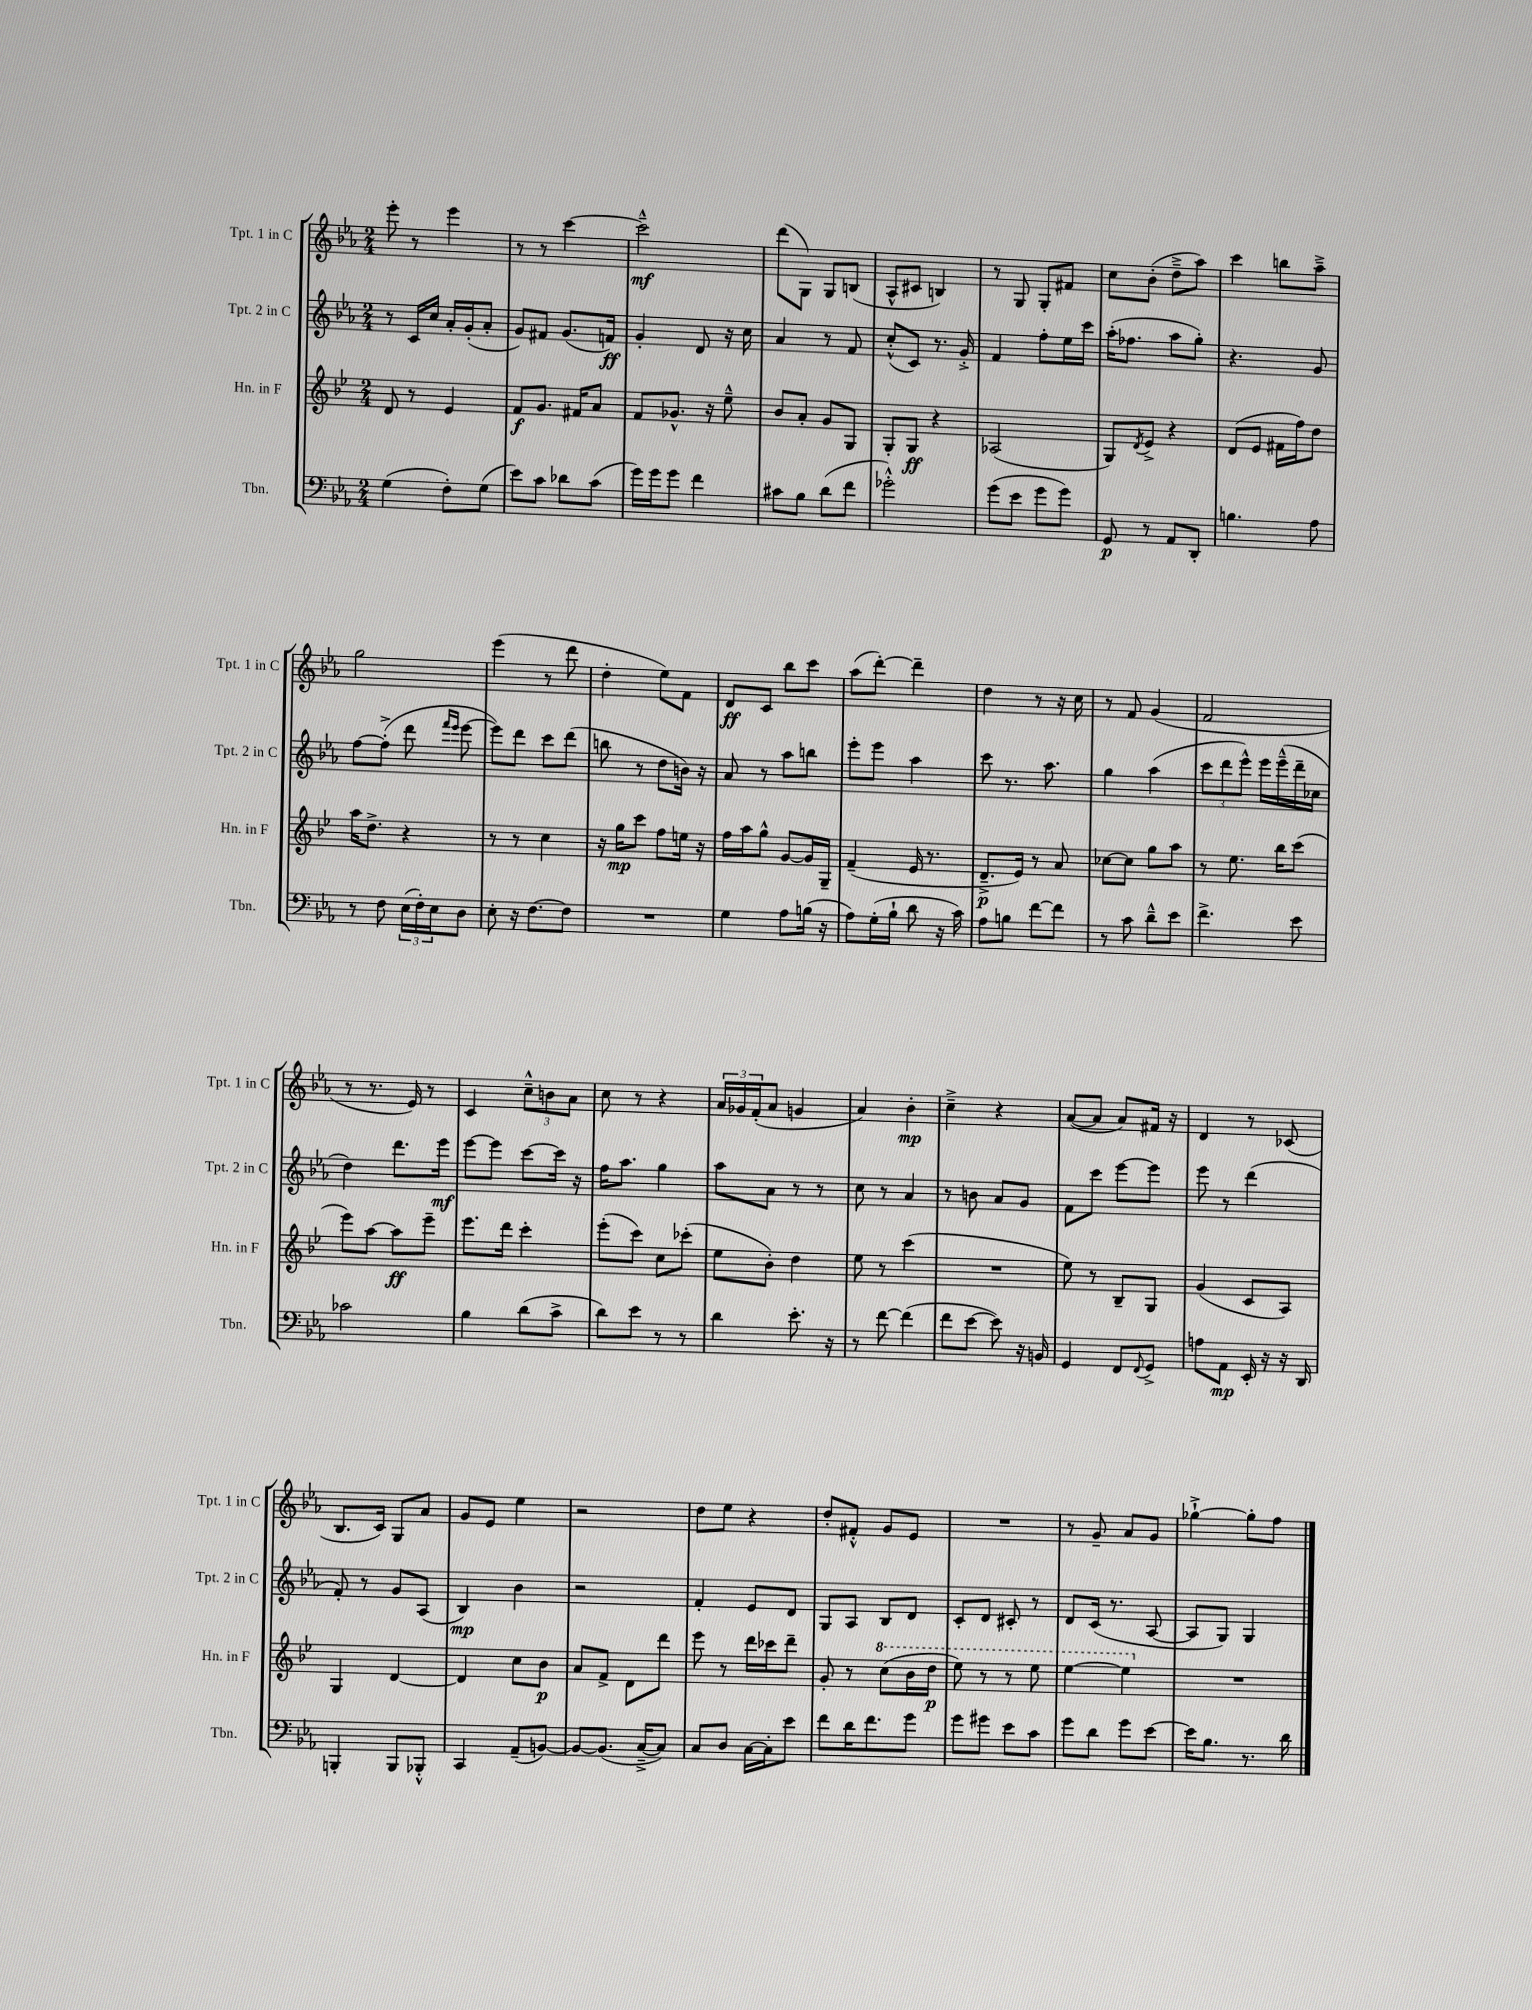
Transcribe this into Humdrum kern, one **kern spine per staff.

**kern	**kern	**kern	**kern
*staff4	*staff3	*staff2	*staff1
*clefF4	*clefG2	*clefG2	*clefG2
*k[b-e-a-]	*k[b-e-]	*k[b-e-a-]	*k[b-e-a-]
*M2/4	*M2/4	*M2/4	*M2/4
(4G	8d	8r	8eee-'
.	8r	16c	8r
.	.	16cc	.
8F')	4e-	16a-'	4eee-
.	.	(16g'	.
(8G	.	8a-'	.
=	=	=	=
8e-)	8f	8g)	8r
8c	8.g	8f#	8r
8d-	.	(8.g	[4ccc
.	16f#	.	.
(8c	8a	.	.
.	.	16f)	.
=	=	=	=
16g)	8f	4g'	2ccc~^^]
16g	.	.	.
8g	8.g-^^	.	.
4f	.	8d	.
.	16r	.	.
.	8ee-~^^	16r	.
.	.	16cc	.
=	=	=	=
8c#	8b-	4a-	(8ddd
8B-	8a'	.	8G)
(8d	8g	8r	8G
8f	8G	8f	(8B
=	=	=	=
2g-'^^)	8G'	(8cc'^^	8A-^^
.	8G	8c)	8c#
.	4r	8.r	4B)
.	.	16g'^	.
=	=	=	=
(8g	(2A-	4f	8r
8e-	.	.	8G
8g	.	8ff'	8G'
8g)	.	16ee-	8f#
.	.	16ccc	.
=	=	=	=
8GG	8G)	(16aa-'	8cc
.	.	8.ff-	.
.	8qd	.	.
8r	8e-^	.	(8b-'
8AA-	4r	8aa-	8dd~^
8DD'	.	8gg')	8aa-)
=	=	=	=
4.B	(8d	4.r	4ccc
.	8e-	.	.
.	16f#	.	8bb
.	16ff)	.	.
8A-	8dd	8g	8aa-~^
=	=	=	=
8r	16aa	[8ff	2gg
.	8.dd^	.	.
8F	.	(8ff'^]	.
(24E-	4r	8ddd	.
24F')	.	.	.
24E-	.	.	.
.	.	16qqfff	.
.	.	16qqeee-	.
8D	.	[8eee-	.
=	=	=	=
8E-'	8r	8eee-])	(4eee-
16r	8r	8ddd	.
[8.F	.	.	.
.	4cc	8ccc	8r
8F]	.	(8ddd	8ddd
=	=	=	=
2r	16r	8bb	4dd'
.	16gg	.	.
.	8ccc	8r	.
.	8ff	8dd	8ee-)
.	16ee	16b)	8f
.	16r	16r	.
=	=	=	=
4G	16ff	8a-	8d
.	16aa	.	.
.	8gg^^	8r	8c
8A-	[8g	8aa-	8bb-
(16B	16g]	8bb	8ccc
16r	16G~	.	.
=	=	=	=
8A-)	(4f~	8eee-'	(8aa-
(16G'	.	8eee-	[8ddd')
16B-`	.	.	.
8d	16e-	4aa-	4ddd~]
.	8.r	.	.
16r	.	.	.
16c)	.	.	.
=	=	=	=
8A-	8.d~^	8ccc	4dd
8B	.	8.r	.
.	16e-)	.	.
[8f	8r	.	8r
.	.	8.aa-	.
8f]	8a	.	16r
.	.	.	16cc
=	=	=	=
8r	[8cc-	4gg	8r
8c	8cc-]	.	8f
8d~^^	8gg	(4aa-	(4g
8e-	8aa	.	.
=	=	=	=
4.f^	8r	12ccc	2f
.	.	12ddd	.
.	8.ee-	.	.
.	.	12eee-^^)	.
.	.	16eee-	.
.	16bb-	(16eee-~^^	.
8e-	(8ccc	16ddd~	.
.	.	16cc-	.
=	=	=	=
2c-	8eee-)	4dd)	8r
.	[8aa	.	8.r
.	8aa]	8.ddd	.
.	.	.	16e-)
.	8eee-~	.	8r
.	.	16eee-	.
=	=	=	=
4B-	8.eee-	[8eee-	4c
.	.	8eee-]	.
.	16ddd	.	.
(8d	4ccc'	[8ccc	12cc~^^
.	.	.	12b
8c^	.	16ccc]	.
.	.	.	12a-
.	.	16r	.
=	=	=	=
8d)	(8eee-'	16ff	8cc
.	.	8.aa-	.
8e-	8ccc)	.	8r
8r	8cc	4gg	4r
8r	(8ccc-'	.	.
=	=	=	=
4d	8ee-	8aa-	24a-
.	.	.	24g-
.	.	.	(24f'
.	8b-')	8a-	8a-
8.e-'	4dd	8r	4g
.	.	8r	.
16r	.	.	.
=	=	=	=
8r	8ee-	8cc	4a-)
[8f	8r	8r	.
(4f]	(4ccc	4a-	4b-'
=	=	=	=
8f	2r	8r	4cc~^
[8e-	.	8b	.
8e-])	.	8a-	4r
16r	.	8g	.
16BB	.	.	.
=	=	=	=
4GG	8ee-)	8f	([8a-
.	8r	8ccc	8a-]
8FF	8B-~	[8eee-	8a-)
8qqFF	.	.	.
8GG^	8G	8eee-]	16f#
.	.	.	16r
=	=	=	=
8A	(4g	8eee-	4d
8AA-	.	8r	.
16EE-'	8c	(4ddd	8r
16r	.	.	.
16r	8A)	.	(8c-
16DD	.	.	.
=	=	=	=
4BBB'	4G	8f')	8.B-
.	.	8r	.
.	.	.	16c)
8BBB	[4d	8g	8G
8BBB-'^^	.	(8A-	8a-
=	=	=	=
4CC	4d]	4B-)	8g
.	.	.	8e-
(8AA-~	8cc	4b-	4ee-
[8BB)	8b-	.	.
=	=	=	=
8BB_	8a	2r	2r
(8.BB]	8f^	.	.
.	8d	.	.
[16C~^	.	.	.
8C])	8ddd	.	.
=	=	=	=
8C	8eee-	4f'	8dd
8D	8r	.	8ee-
[16C	16ddd	8e-	4r
16C']	16ccc-	.	.
8e-	8ddd~	8d	.
=	=	=	=
8f	8g'	8G	8dd'
16d	8r	8A-	8f#'^^
8.f	.	.	.
.	(8ccc	8B-	8g
8g	16bb-	8d	8e-
.	16ddd	.	.
=	=	=	=
8g	8eee-)	8c'	2r
8g#	8r	8d	.
8e-	8r	8c#'	.
8c	8eee-	8r	.
=	=	=	=
8g	[4eee-	8d	8r
8d	.	(16c	8g~
.	.	8.r	.
8g	4eee-]	.	8a-
[8e-	.	[8A-	8g
=	=	=	=
16e-]	2r	8A-]	[4gg-`^
8.B-	.	.	.
.	.	8G)	.
8.r	.	4G	8gg-']
.	.	.	8ff
16d	.	.	.
==	==	==	==
*-	*-	*-	*-
